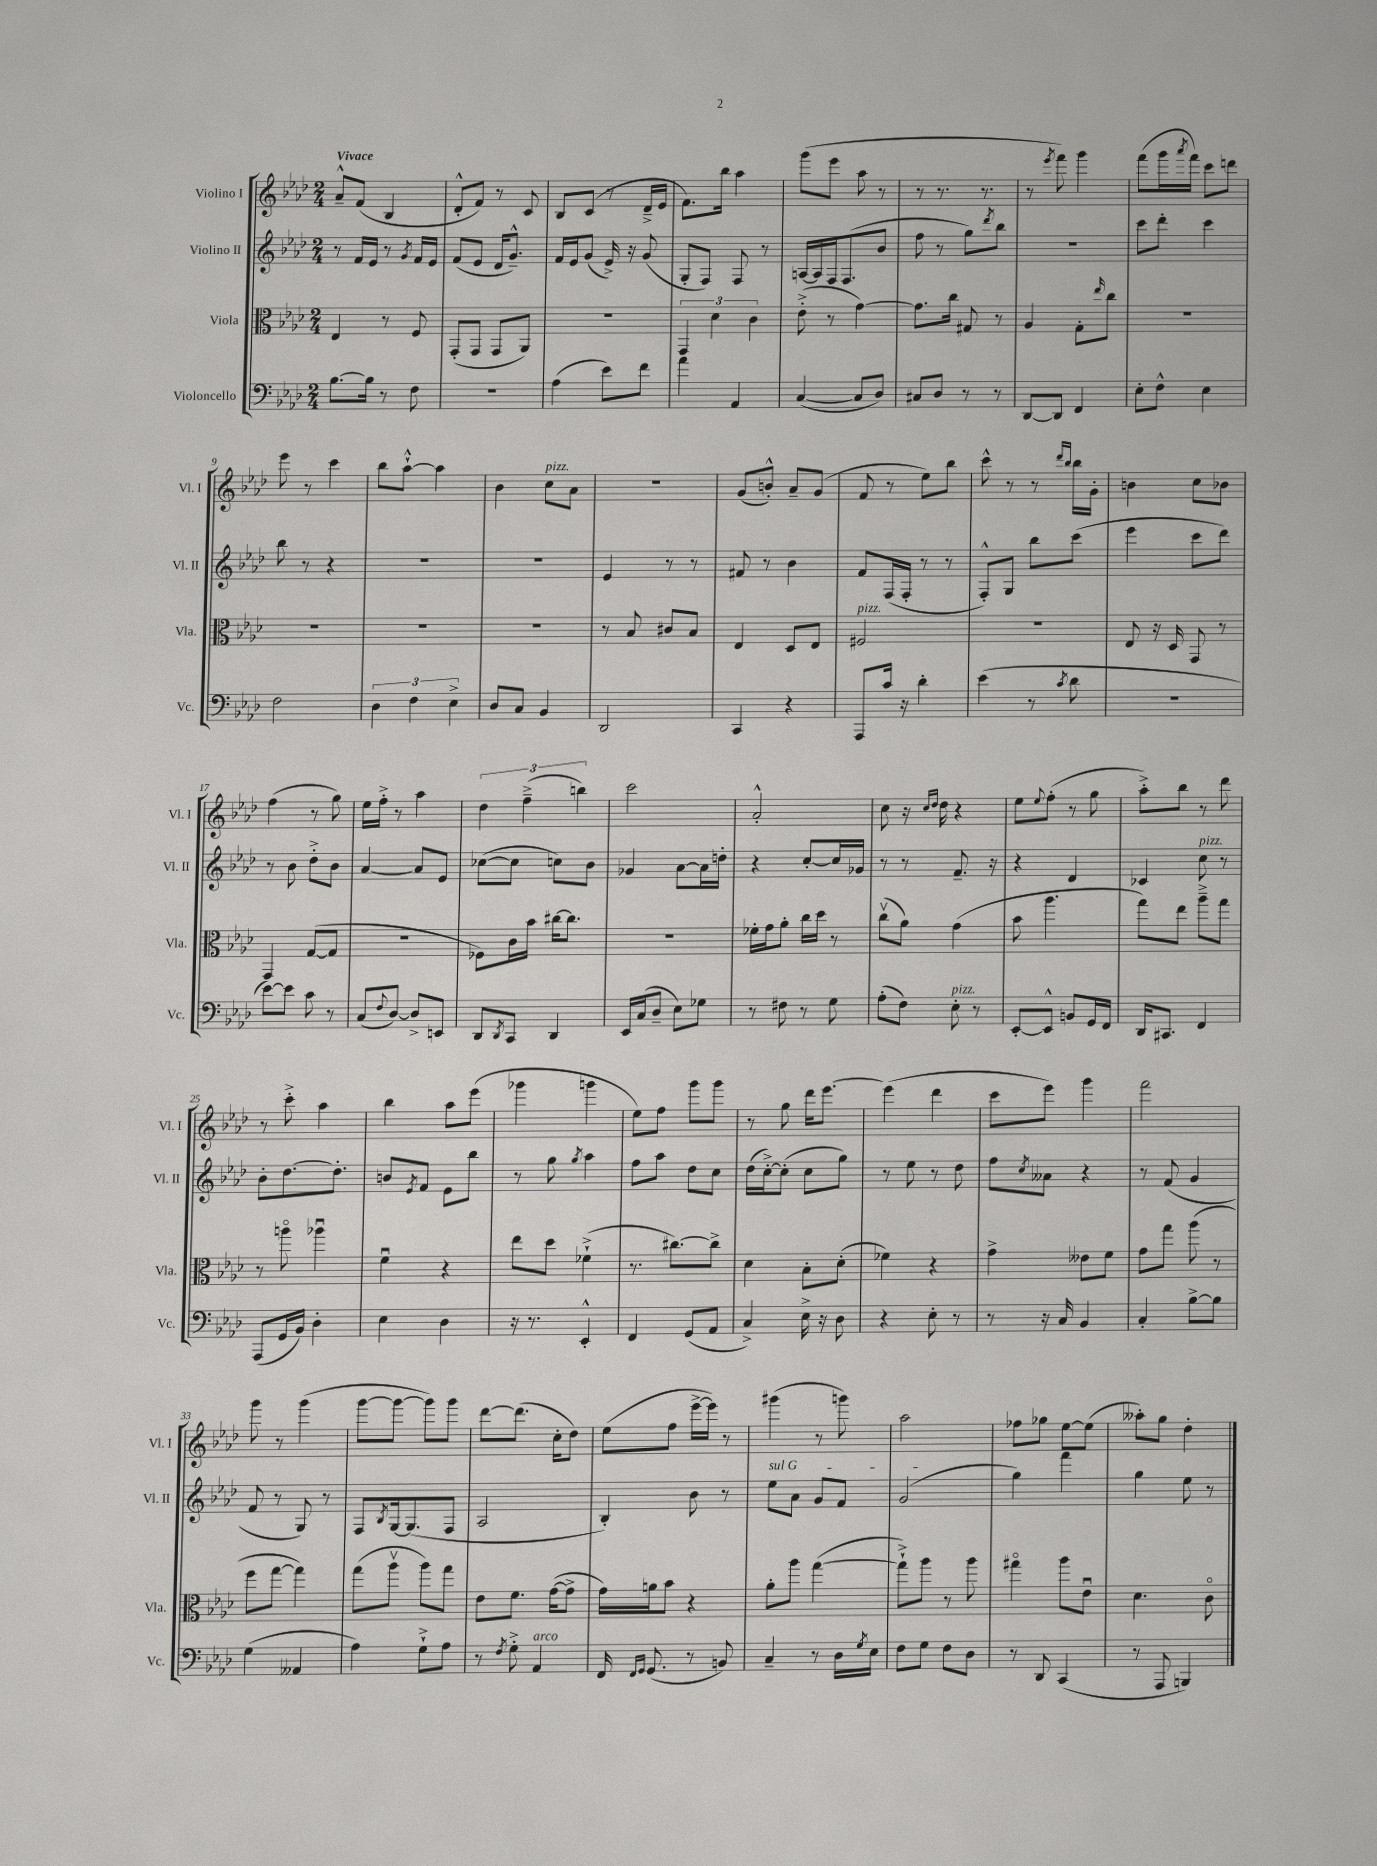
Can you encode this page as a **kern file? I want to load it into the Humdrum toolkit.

**kern	**kern	**kern	**kern
*part4	*part3	*part2	*part1
*staff4	*staff3	*staff2	*staff1
*I"Violoncello	*I"Viola	*I"Violino II	*I"Violino I
*I'Vc.	*I'Vla.	*I'Vl. II	*I'Vl. I
*clefF4	*clefC3	*clefG2	*clefG2
*k[b-e-a-d-]	*k[b-e-a-d-]	*k[b-e-a-d-]	*k[b-e-a-d-]
*M2/4	*M2/4	*M2/4	*M2/4
=1	=1	=1	=1
!	!	!	!LO:TX:a:B:t=Vivace
[8.B-\L	4E-/	8r	8a-~^^/L
.	.	16f/LL	(8f/J
16B-\Jk]	.	16e-/JJ	.
8r	8r	8r	4B-/
.	.	8qg/	.
8F\	8F/	16f/LL	.
.	.	16e-/JJ	.
=2	=2	=2	=2
2r	(8GG'/L	(8f/L	8d-'^^/L
.	8GG/J	8e-/J	8f/J)
.	8GG/L	16d-/KL	8r
.	.	8.g~^^/J)	.
.	8AA-/J)	.	8c/
=3	=3	=3	=3
(4A-\	2r	16f/LL	8B-/L
.	.	16e-/J	.
.	.	(8g/J	(8c/J
8e-\L)	.	16e-^/)	8r
.	.	16r	.
8f\J	.	(8g/	16d-~^/LL
.	.	.	16e-/JJ
=4	=4	=4	=4
4a-\	6GG/	8G'/L	8.f\L)
.	.	8F/J)	.
.	6d-\	.	.
.	.	.	16bb-\Jk
4AA-/	.	8F/	4aa-\
.	6c\	.	.
.	.	8r	.
=5	=5	=5	=5
([4C/	(8e-'^\	[16An/LL	(8ggg\L
.	.	16A/]	.
.	8r	16F/J	8eee-\J
.	.	(8.F/	.
8C/L]	[4g\)	.	8aa-\
8D-/J)	.	8b-/J	8r
=6	=6	=6	=6
8C#X/L	8.g\L]	8ff\	8r
8D-/J	.	8r	8.r
.	16cc\Jk	.	.
8r	8G#X/	8gg\L)	.
.	.	.	8.r
.	.	8qddd-/	.
8r	8r	8bb-\J	.
=7	=7	=7	=7
[8DD-/L	4A-/	2r	8r
.	.	.	8qeee-/
8DD-/J]	.	.	8fff\)
4FF/	8G'\L	.	4ggg\
.	16qqee-/	.	.
.	8cc\J	.	.
=8	=8	=8	=8
8E-'\L	2r	8ccc\L	(8fff\L
8F^^\J	.	8ddd-'\J	16ggg\L
.	.	.	8qaaa-/
.	.	.	16fff\JJ)
4E-\	.	4ccc\	8ccc\L
.	.	.	8dddn\J
!!LO:LB:g=z
=9	=9	=9	=9
2F\	2r	8bb-\	8eee-\
.	.	8r	8r
.	.	4r	4ccc\
=10	=10	=10	=10
6D-\	2r	2r	8bb-\L
.	.	.	[8aa-`^^\J
6F\	.	.	.
.	.	.	4aa-\]
6E-^\	.	.	.
=11	=11	=11	=11
8D-/L	2r	2r	4b-\
8C/J	.	.	.
!	!	!	!LO:TX:a:i:t=pizz.
4BB-/	.	.	8cc\L
.	.	.	8a-\J
=12	=12	=12	=12
2DD-/	8r	4e-/	2r
.	8B-/	.	.
.	8c#X/L	8r	.
.	8B-/J	8r	.
=13	=13	=13	=13
4CC/	4E-/	8f#X/	(8g/L
.	.	8r	8bn'^^/J)
4r	8D-/L	4b-\	8a-~/L
.	8E-/J	.	(8g/J
=14	=14	=14	=14
!	!LO:TX:a:i:t=pizz.	!	!
8AAA-/L	2F#X/	8f/L	8f/
16c/Jk	.	(16F/L	8r
16r	.	16F'/JJ	.
4d-'\	.	8r	8ee-\L)
.	.	8r	8bb-\J
=15	=15	=15	=15
(4e-\	2r	8F'^^/L)	8ccc^^\
.	.	8G/J	8r
8r	.	8bb-\L	8r
.	.	.	16qqddd-/LL
8qc/	.	.	16qqbb-/JJ
8d-\	.	(8ccc\J	16bb-\LL
.	.	.	16g'\JJ
=16	=16	=16	=16
2r	8E-/	4eee-\	4bn\
.	16r	.	.
.	16D-/	.	.
.	8GG/	8ccc\L	8cc\L
.	8r	8ddd-\J)	8b-X\J
!!LO:LB:g=z
=17	=17	=17	=17
[8e-\L)	4GG/	8r	(4ff\
8e-\J]	.	8b-\	.
8c\	([8G/L	8dd-'^\L	8r
8r	8G/J]	8b-\J	8gg\)
=18	=18	=18	=18
(8C/L	2r	[4a-/	16ee-\LL
.	.	.	16ff'^\JJ
8qqF/	.	.	.
[8D-/J)	.	.	8r
8D-^/L]	.	8a-/L]	4aa-\
8EEn/J	.	8e-/J	.
=19	=19	=19	=19
8DD-/L	8F-X\L)	([8cc-X\L	6dd-\
8qDD-/	.	.	.
8CC/J	16c\L	8cc-\J]	.
.	.	.	(6ff~^\
.	16b-\JJ	.	.
4DD-/	[16cc#X\KL	8ccn\L)	.
.	8.cc#\J]	.	.
.	.	.	6bbn\)
.	.	8b-\J	.
=20	=20	=20	=20
16EE-/LL	2r	4g-X/	2ccc\
(16C/J	.	.	.
8D-~/J	.	.	.
8E-\L)	.	[8a-\L	.
8G-X\J	.	16a-\L]	.
.	.	16ddn'\JJ	.
=21	=21	=21	=21
8r	16f-X'\LL	4r	2a-'^^/
.	16g\J	.	.
8F#X\	8a-'\J	.	.
8r	16cc\LL	[8cc'/L	.
.	16dd-\JJ	.	.
8G\	8r	16cc/L]	.
.	.	16g-X/JJ	.
=22	=22	=22	=22
(8A-'\L	(8ccv\L	8r	8cc\
8F\J)	8a-\J)	8r	16r
.	.	.	16qqcc/LL
.	.	.	16qqdd-/JJ
.	.	.	16dd-\
!LO:TX:a:i:t=pizz.	!	!	!
8E-'\	(4g\	8.f~/	4r
8r	.	.	.
.	.	16r	.
=23	=23	=23	=23
[8EE-'/L	8b-\	4r	8ee-\L
.	.	.	8qqee-/
8EE-^^/J]	4.aa-\	.	(8ff'\J
8BBn/L	.	4d-/	8r
16GG/L	.	.	8gg\
16FF/JJ	.	.	.
=24	=24	=24	=24
16DD-/KL	8gg\L)	4c-X/	8aa-'^\L)
8.CC#X/J	.	.	.
.	8ee-\J	.	8bb-\J
!	!	!LO:TX:a:i:t=pizz.	!
4FF/	8aa-~^\L	8cc\	8r
.	8gg\J	8r	8ddd-\
!!LO:LB:g=z
=25	=25	=25	=25
(8AAA-/L	8r	8b-'\L	8r
16GG/L	8aan\	[8.dd-\	8ccc'^\
16BB-/JJ)	.	.	.
4D-'\	4aa-Xu\	.	4aa-\
.	.	8.dd-'\J]	.
=26	=26	=26	=26
4E-\	4fu\	8bn/L	4bb-\
.	.	8qe-/	.
.	.	8f/J	.
4D-\	4r	8e-\L	8aa-\L
.	.	8bb-\J	(8eee-\J
=27	=27	=27	=27
16r	8ee-\L	8r	4ggg-X\
8.r	.	.	.
.	8dd-\J	8gg\	.
.	.	8qgg/	.
4EE-'^^/	(4f-X`^\	4aa-\	4gggn\
=28	=28	=28	=28
4FF/	8.r	8ff\L	8ee-\L)
.	.	8aa-\J	8ff\J
.	[8.cc#X\L)	.	.
(8GG/L	.	8dd-\L	8ggg\L
8AA-/J	8cc#^\J]	8cc\J	8ggg\J
=29	=29	=29	=29
4C^/)	4d-\	(16dd-\LL	8r
.	.	[16cc'^\J)	.
.	.	(8cc'\J]	8gg\
16E-^\	8B-'\L	8cc\L	16ddd-\KL
16r	.	.	[8.eee-\J
8D-\	(8d-'\J	8gg\J)	.
=30	=30	=30	=30
4r	4f-X\)	8r	(4eee-\]
.	.	8ee-\	.
8E-'\	4r	8r	4ddd-\
8r	.	8dd-\	.
=31	=31	=31	=31
8r	4g^\	8ff\L	8ccc\L
.	.	8qcc/	.
16r	.	8a--X\J	8eee-\J)
16C/	.	.	.
4BB-/	8e--X\L	4r	4ggg\
.	8f\J	.	.
=32	=32	=32	=32
4C'/	8g\L	8r	2fff\
.	8gg\J	(8f/	.
[8B-^\L	(8aa-\	4g/	.
8B-\J]	8r	.	.
!!LO:LB:g=z
=33	=33	=33	=33
(4G\	8ff\L	8f/	8ggg\
.	[8gg\J	8r	8r
4AA--X/	4gg\])	8G/)	(4ggg\
.	.	8r	.
=34	=34	=34	=34
4A-\)	(8gg\L	8F/L	[8ggg\L
.	.	8qB-/	.
.	8aa-v\J	[16G/k	8ggg\J_
.	.	(8.G/]	.
8G`^\L	8aa-\L)	.	8ggg\L])
8A-\J	8gg\J	8F/J	8ggg\J
=35	=35	=35	=35
8r	8e-\L	2A-/	[8ddd-\L
8qF/	.	.	.
8G'^\	8.f\J	.	(8.ddd-\J]
!LO:TX:a:i:t=arco	!	!	!
4AA-/	.	.	.
.	([16g\KL	.	16cc'\KL
.	8g^\J]	.	8dd-\J)
=36	=36	=36	=36
16FF/	16g\LL)	4B-'/)	(8ee-\L
16qqFF/LL	.	.	.
16qqGG/JJ	.	.	.
(8.GG/	16an\J	.	.
.	8b-\J	.	8ff\J
8r	4r	8b-\	[16eee-^\LL
.	.	.	16eee-\JJ])
8BBn/)	.	8r	8r
=37	=37	=37	=37
!	!	!LO:TX:a:i:t=sul G	!
4C~/	8a-'\L	8ee-\L	(4ggg#X\
.	8aa-\J	8a-\J	.
8r	([4gg\	8g/L	8r
16D-\LL	.	8f/J	8gggn\)
8qG/	.	.	.
16E-\JJ	.	.	.
=38	=38	=38	=38
8F\L	8gg`^\L])	(2g/	2aa-\
8G\J	8aa-\J	.	.
8F\L	8r	.	.
8D-\J	8aa-\	.	.
=39	=39	=39	=39
8r	4gg#X\	4gg\)	8ff-X\L
8DD-/	.	.	8gg-X\J
(4CC/	8aa-\L	4fff\	[8ee-\L
.	8e-u\J	.	(8ee-\J]
=40	=40	=40	=40
8r	4.d-\	4gg\	8aa--X'\L)
8AAA-/	.	.	8gg\J
4BBBn/)	.	8ee-\	4dd-'\
.	8c\	8r	.
==	==	==	==
*-	*-	*-	*-
